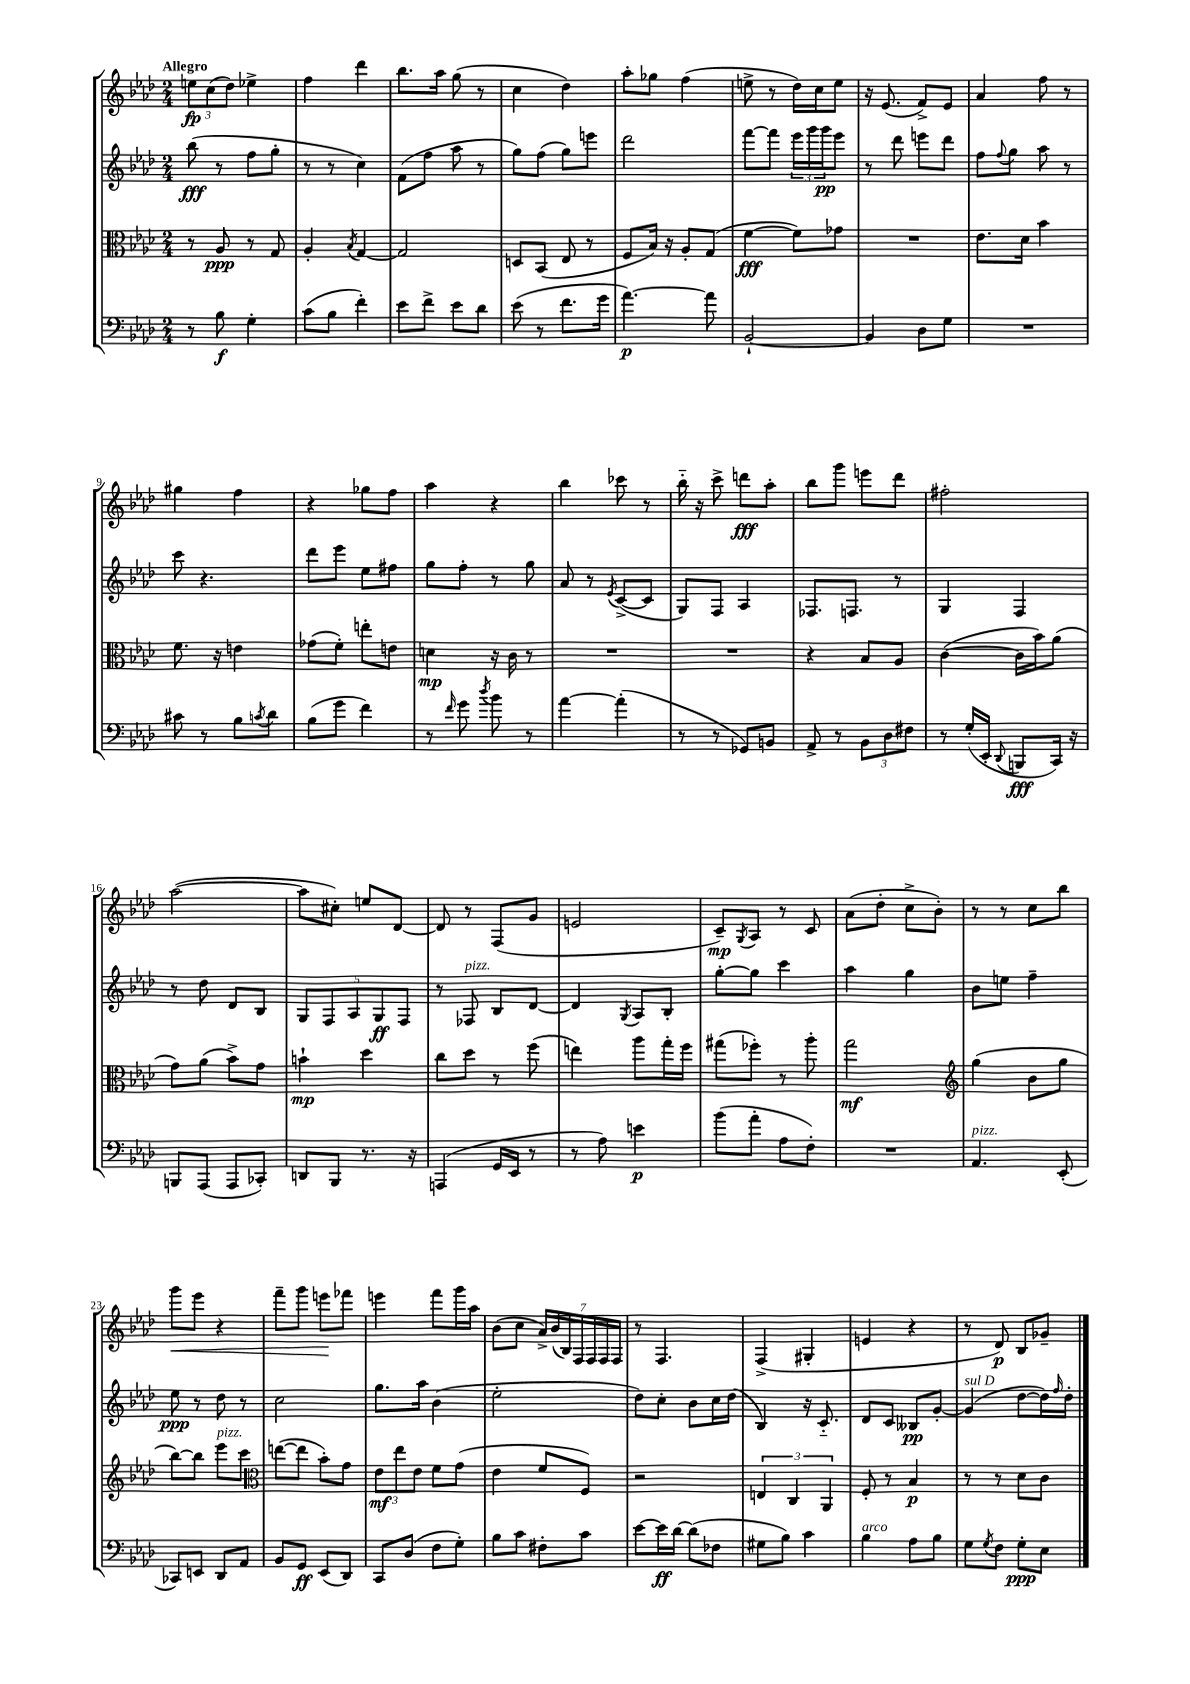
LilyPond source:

<<
\new StaffGroup <<
\new Staff = "s0" {
    \clef treble \key aes \major \numericTimeSignature \time 2/4 \tempo "Allegro"
    \tuplet 3/2 { e''8\fp c''8( des''8) } ees''4-> |
    f''4 des'''4 |
    bes''8. aes''16 g''8( r8 |
    c''4 des''4) |
    aes''8-. ges''8 f''4( |
    e''8-> r8 des''16) c''16 e''8 |
    r16 ees'8.( f'8->) ees'8 |
    aes'4 f''8 r8 |
    gis''4 f''4 |
    r4 ges''8 f''8 |
    aes''4 r4 |
    bes''4 ces'''8 r8 |
    bes''16-_ r16 c'''8-> d'''8\fff aes''8-. |
    bes''8 g'''8 e'''8 des'''8 |
    fis''2-. |
    aes''2~( |
    aes''8 cis''8-.) e''8 des'8~ |
    des'8 r8 f8( g'8 |
    e'2 |
    c'8--\mp) \acciaccatura { g8 } aes8 r8 c'8 |
    aes'8( des''8-. c''8-> bes'8-.) |
    r8 r8 c''8 bes''8 |
    g'''8\< ees'''8 r4 |
    f'''8-- g'''8 e'''8\! fes'''8 |
    e'''4 f'''8 g'''16 aes''16 |
    bes'8( c''8 \tuplet 7/4 { aes'16->) bes'16( bes16) f16 f16 f16 f16 } |
    r8 f4. |
    f4->( gis4-. |
    e'4 r4 |
    r8 des'8\p) bes8 ges'8-- \bar "|." |
}
\new Staff = "s1" {
    \clef treble \key aes \major \numericTimeSignature \time 2/4
    bes''8\fff( r8 f''8 g''8-. |
    r8 r8 c''4) |
    f'8( f''8 aes''8 r8 |
    g''8) f''8( g''8) e'''8 |
    des'''2 |
    f'''8~ f'''8 \tuplet 3/2 { ees'''16 g'''16 g'''16\pp } ees'''8 |
    r8 des'''8 e'''8 des'''8 |
    f''8 \appoggiatura { f''8 } g''8 aes''8 r8 |
    c'''8 r4. |
    des'''8 ees'''8 ees''8 fis''8 |
    g''8 f''8-. r8 g''8 |
    aes'8 r8 \acciaccatura { ees'8 } c'8~->( c'8 |
    g8) f8 aes4 |
    fes8. f8. r8 |
    g4 f4 |
    r8 des''8 des'8 bes8 |
    \tuplet 5/4 { g8 f8 aes8 g8\ff f8 } |
    r8 fes8^\markup { \italic "pizz." } bes8 des'8~ |
    des'4 \acciaccatura { g8 } aes8 bes8-. |
    g''8~-. g''8 c'''4 |
    aes''4 g''4 |
    bes'8 e''8 f''4-- |
    ees''8\ppp r8 des''8 r8 |
    c''2 |
    g''8. aes''16 bes'4( |
    ees''2-. |
    des''8) c''8-. bes'8 c''16 des''16( |
    bes4) r16 c'8.-_ |
    des'8 c'8 beses8\pp g'8~-. |
    g'4^\markup { \italic "sul D" }( des''8~ des''16) \grace { f''16 } des''16-. \bar "|." |
}
\new Staff = "s2" {
    \clef alto \key aes \major \numericTimeSignature \time 2/4
    r8 aes8\ppp r8 g8 |
    aes4-. \acciaccatura { bes8 } g4~ |
    g2 |
    d8 bes,8( ees8 r8 |
    f8 bes16) r16 aes8-. g8( |
    f'4~\fff f'8) ges'8 |
    R2 |
    ees'8. des'16 bes'4 |
    f'8. r16 e'4 |
    ges'8( f'8-.) e''8-. e'8 |
    d'4\mp r16 c'16 r8 |
    R2 |
    R2 |
    r4 bes8 aes8 |
    c'4~( c'16 bes'16) aes'8( |
    g'8) aes'8( bes'8->) g'8 |
    b'4-!\mp des''4 |
    c''8 des''8 r8 f''8( |
    e''4) aes''8 g''16-. f''16 |
    gis''8( fes''8-.) r8 aes''8-. |
    g''2\mf |
    \clef treble g''4( bes'8 g''8 |
    bes''8~) bes''8 ees'''8^\markup { \italic "pizz." } c'''8 |
    \clef alto e''8~( e''8 bes'8-.) g'8 |
    \tuplet 3/2 { ees'8\mf ees''8 ees'8 } f'8 g'8( |
    ees'4 f'8 f8) |
    r2 |
    \tuplet 3/2 { e4 c4 aes,4 } |
    f8-. r8 bes4\p |
    r8 r8 des'8 c'8 \bar "|." |
}
\new Staff = "s3" {
    \clef bass \key aes \major \numericTimeSignature \time 2/4
    r8 bes8\f g4-. |
    c'8( bes8 f'4-.) |
    ees'8 f'8-> ees'8 des'8 |
    ees'8( r8 f'8. g'16 |
    aes'4.~\p) aes'8 |
    bes,2~-! |
    bes,4 des8 g8 |
    R2 |
    cis'8 r8 bes8 \acciaccatura { c'8 } des'8 |
    bes8( g'8 f'4) |
    r8 \grace { f'16 } g'8 \acciaccatura { des''8 } bes'8 r8 |
    aes'4~ aes'4-.( |
    r8 r8 ges,8) b,8 |
    aes,8-> r8 \tuplet 3/2 { bes,8 des8 fis8 } |
    r8 g16-.( ees,16-. \appoggiatura { des,8 } b,,8\fff c,16) r16 |
    b,,8 aes,,8( aes,,8 ces,8-.) |
    d,8 bes,,8 r8. r16 |
    a,,4( g,16 ees,16 r8 |
    r8 aes8) e'4\p |
    bes'8( aes'8-. aes8 f8-.) |
    R2 |
    aes,4.^\markup { \italic "pizz." } ees,8-.( |
    ces,8) e,8 des,8 aes,8 |
    bes,8 g,8\ff ees,8( des,8) |
    c,8 des8( f8 g8-.) |
    bes8 c'8 fis8-. c'8 |
    ees'8~ ees'16\ff des'16~ des'8( fes8 |
    gis8 bes8) c'4 |
    bes4^\markup { \italic "arco" } aes8 bes8 |
    g8 \acciaccatura { g8 } f8 g8-.\ppp ees8 \bar "|." |
}
>>
>>
